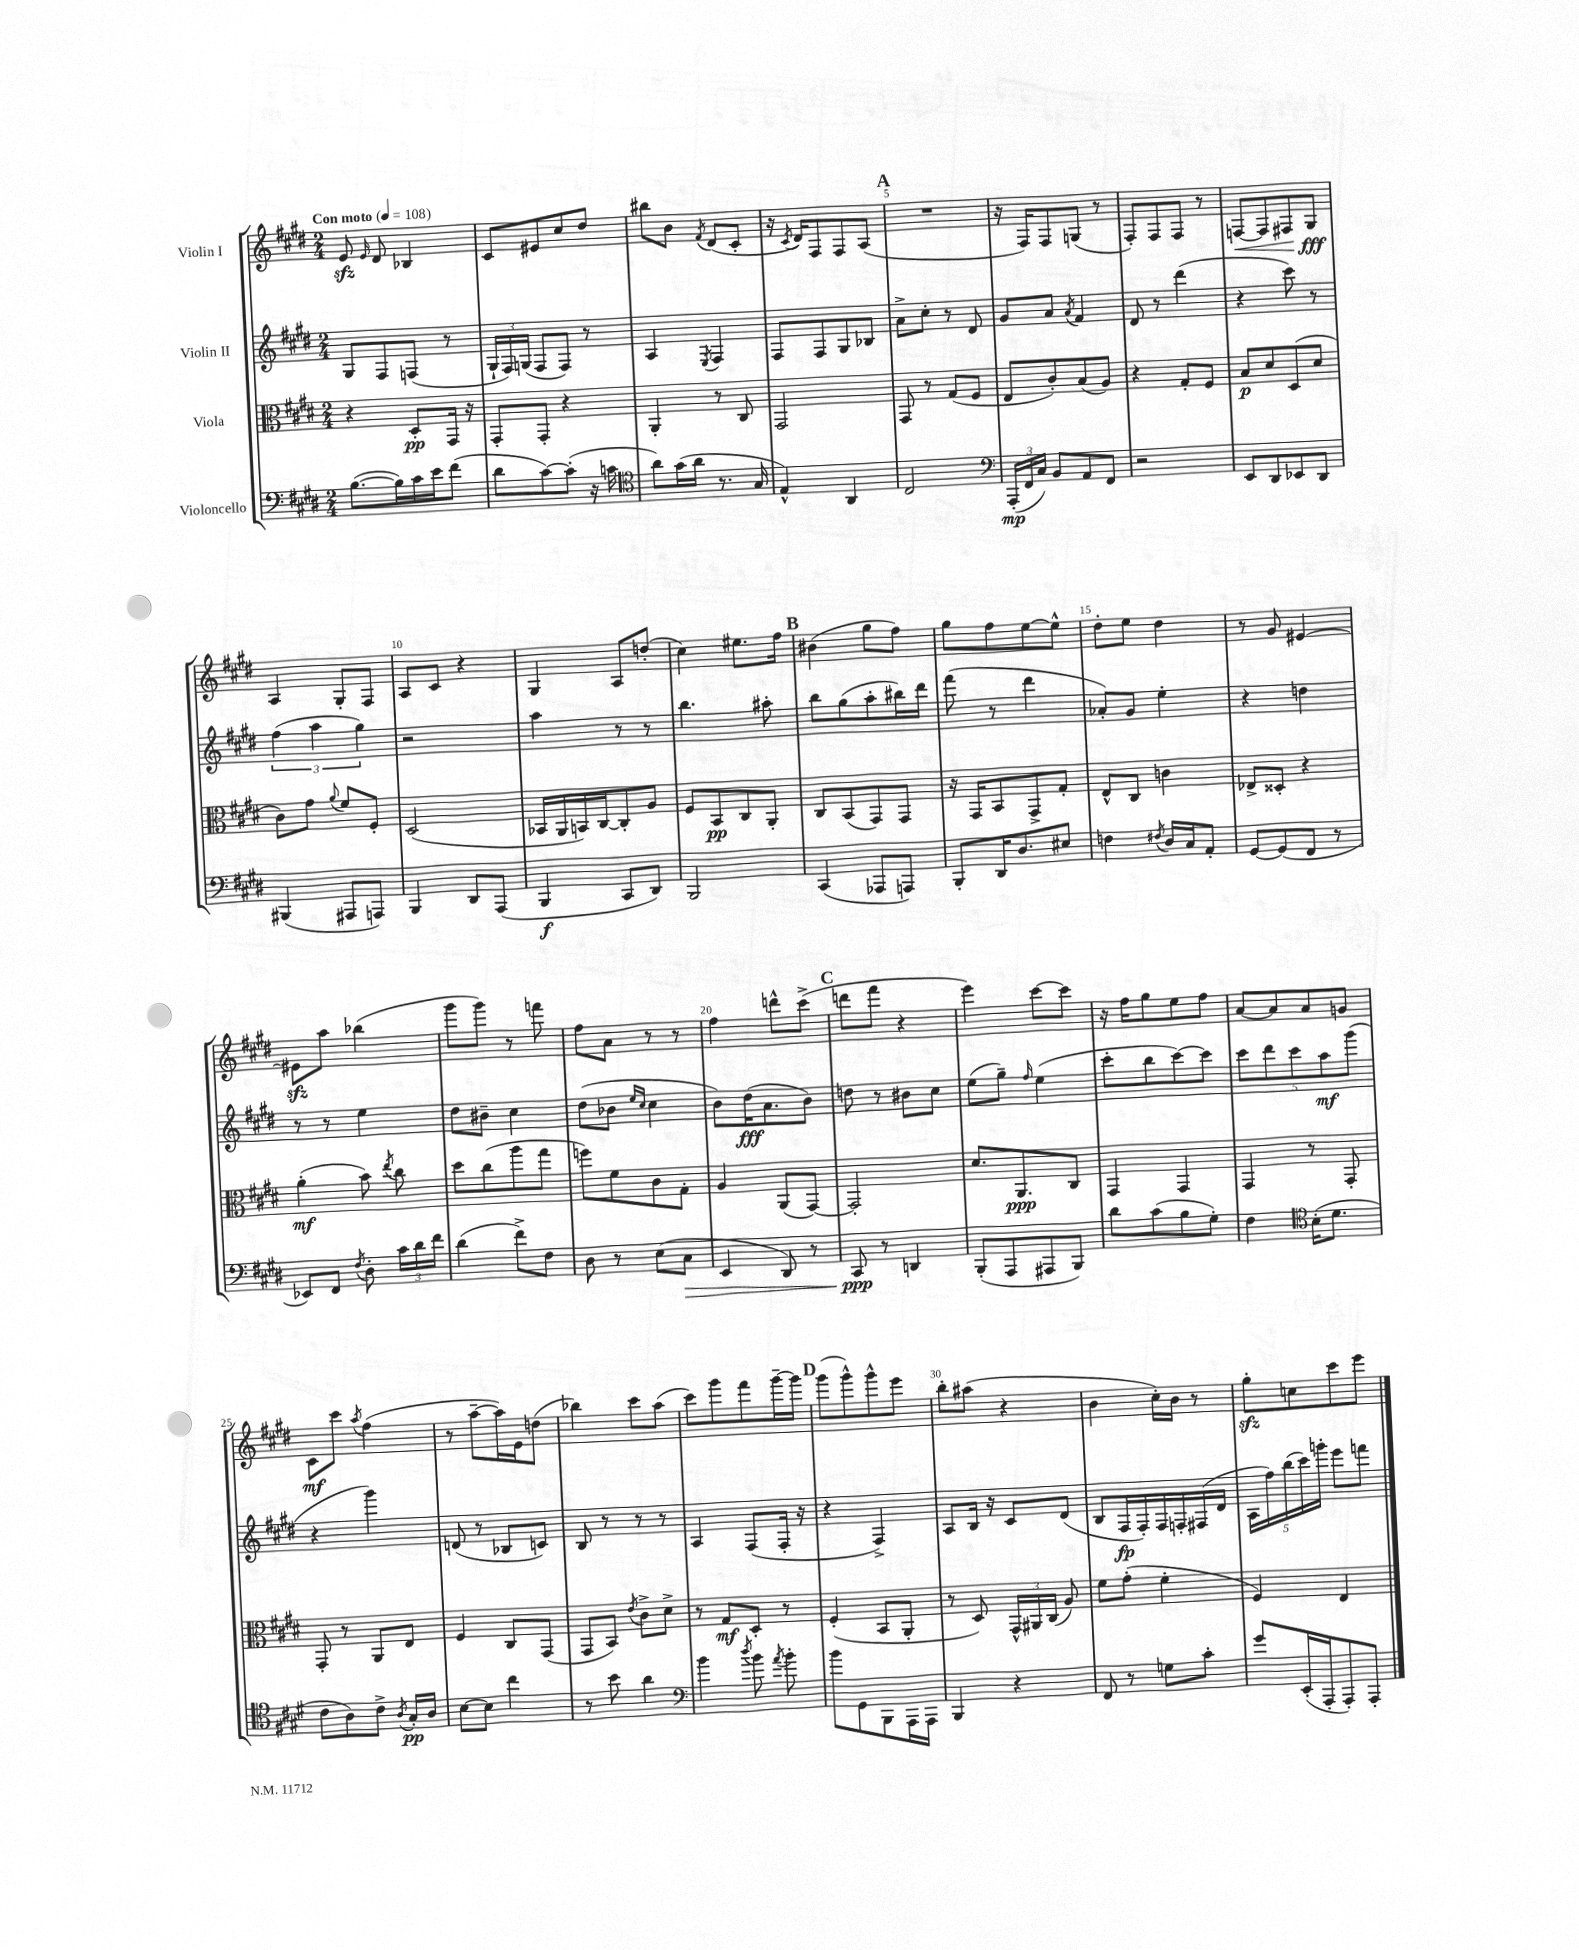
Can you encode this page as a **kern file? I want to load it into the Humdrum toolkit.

**kern	**kern	**kern	**kern
*staff4	*staff3	*staff2	*staff1
*clefF4	*clefC3	*clefG2	*clefG2
*k[f#c#g#d#]	*k[f#c#g#d#]	*k[f#c#g#d#]	*k[f#c#g#d#]
*M2/4	*M2/4	*M2/4	*M2/4
*MM108	*MM108	*MM108	*MM108
([8.B	4r	8G#	8e
.	.	.	16qqe
.	.	8F#	8d#
16B])	.	.	.
16c#	8D#'	(8F	4B-
16e	.	.	.
(8f#	16GG#	8r	.
.	16r	.	.
=	=	=	=
8d#	8GG#'	24G#`	8c#
.	.	24F#)	.
.	.	(24G	.
[8c#)	8GG#'	8F#	8e#
(8c#']	4r	8F#)	8cc#
16r	.	8r	8dd#
16c	.	.	.
=	=	=	=
*clefC4	*	*	*
8a)	4AA'	4A	8bb#
(16g#	.	.	8b
16a	.	.	.
.	.	8qE	8qf#
8.r	8r	4F#	(8d#
.	8C#	.	8c#'
16G#	.	.	.
=	=	=	=
4E^^)	2GG#	8F#	16r
.	.	.	8qc#
.	.	.	16d#)
.	.	8F#	8F#
4AA	.	8G#	8F#
.	.	8B-	(8A
=	=	=	=
2C#	8GG#	8a^	2r
.	8r	8cc#'	.
.	(8G#	8r	.
.	8F#	8d#	.
=	=	=	=
*clefF4	*	*	*
(24AAA'	8E	8g#	16r
24FF#	.	.	.
.	.	.	16F#)
24C#)	.	.	.
8BB	8c#')	8a	8F#
.	.	8qa	.
8AA	(8B	4f#	(8G
8FF#	8A)	.	8r
=	=	=	=
2r	4r	8d#	8F#')
.	.	8r	8F#
.	8G#'	(4ddd#	8F#
.	8F#	.	8r
=	=	=	=
8EE	8B	4r	[8F
8DD#	8d#	.	8F]
8EE-	(8D#	8ccc#)	8F#
8DD#	8d#	8r	8G#
=	=	=	=
(4BBB#	8c#)	(6ff#	4A
.	8g#	.	.
.	.	6aa	.
.	8qqa	.	.
8AAA#	8f#	.	8G#'
.	.	6gg#)	.
8AAA)	8F#'	.	8F#
=	=	=	=
4BBB	(2D#	2r	8A
.	.	.	8c#
8DD#	.	.	4r
(8AAA	.	.	.
=	=	=	=
4BBB	16BB-	4aa	4G#
.	16AA	.	.
.	16BB)	.	.
.	[16C#	.	.
8CC#	8C#']	8r	8A
8DD#)	8A	8r	(8dd'
=	=	=	=
2BBB	8F#	4.bb	4cc#)
.	8BB	.	.
.	8C#	.	8.ee#
.	8AA'	8aa#'	.
.	.	.	16ff#
=	=	=	=
(4CC#	8C#	8bb	(4b#
.	(8BB	(8gg#	.
8AAA-	8GG#)	8aa'	8gg#
8AAA)	8GG#	16bb#)	8ff#)
.	.	16ddd#	.
=	=	=	=
8BBB'	16r	(8fff#	8gg#
.	16GG#	.	.
16DD#	8BB	8r	8ff#
8.D#	.	.	.
.	8GG#^	4ddd#	[8ee
8E#	8G#'	.	8ee^^]
=	=	=	=
4F	8E^^	8a-')	8dd#'
.	8C#	8g#	8ee
8qF#	.	.	.
16D#	4c	4ee'	4dd#
16C#	.	.	.
8AA'	.	.	.
=	=	=	=
[8GG#	8E-^	4r	8r
(8GG#]	8D##'	.	8g#
8FF#	4r	4dd	[4e#
8r	.	.	.
=	=	=	=
8EE-)	(4a'	8r	8e#]
8FF#	.	8r	8aa
8qF#	.	.	.
8D#'	8b)	4ee	(4bb-
.	8qee	.	.
24c#	8cc#	.	.
24d#	.	.	.
24f#	.	.	.
=	=	=	=
(4d#	8dd#	8dd#	8ggg#
.	(8cc#	8b#~	8ggg#)
8f#^)	8aa	4cc#	8r
8F#	8gg#	.	8fff
=	=	=	=
8D#	8ff)	(8dd#	8ff#
8r	8f#	8b-	8a
.	.	16qqee	.
.	.	16qqcc#	.
(8E	8c#	4cc#	8r
8C#	8G#'	.	8r
=	=	=	=
4EE	4A	8b)	4ff#
.	.	(16dd#	.
.	.	8.a	.
8DD#)	(8AA	.	8ddd^^
8r	[8GG#)	8b)	(8ccc#^
=	=	=	=
8CC#	2GG#']	8dd	8ddd
8r	.	8r	8fff#
4DD	.	8b#	4r
.	.	8cc#	.
=	=	=	=
(8BBB'	8.d#	(8ee	4eee)
8AAA	.	8gg#~)	.
.	8.AA	.	.
.	.	16qqff#	.
8AAA#	.	(4ee	[8ccc#
8BBB)	8C#	.	8ccc#]
=	=	=	=
8d#	4GG#	8ccc#'	16r
.	.	.	16ff#
(8c#	.	8bb	8gg#
8B	4GG#	[8ccc#)	8ee
8G#')	.	8ccc#]	8ff#
=	=	=	=
4F#	4GG#	10ccc#	[8a
.	.	10ddd#	.
.	.	.	8a]
.	.	10ccc#	.
*clefC4	*	*	*
(16B'	8r	.	8a
.	.	10aa	.
8.d#	.	.	.
.	8GG#'	.	8g
.	.	(10ggg#	.
=	=	=	=
8c#	8GG#'	4r	8c#
8A)	8r	.	8ccc#
.	.	.	8qaa
8c#^	8AA	4ggg#)	(4ff#
8qA	.	.	.
16G#'	8E	.	.
16A	.	.	.
=	=	=	=
[8B	4F#	(8d	8r
8B]	.	8r	[8aa~
4cc#	8C#	8B-	16aa])
.	.	.	16e
.	(8GG#	8c)	(8dd
=	=	=	=
8r	8GG#	8B	4bb-)
8b	8BB)	8r	.
.	8qe	.	.
4a	8c#^	8r	8ccc#
.	8d#^	8r	(8aa
=	=	=	=
*clefF4	*	*	*
4b	8r	4A	8ccc#)
.	8G#	.	8ggg#
8qdd#	.	.	.
8b	8D#'	(8F#	8fff#
8qa	.	.	.
8b'	8r	16F#'	[16ggg#~
.	.	16r	16ggg#]
=	=	=	=
8b	(4F#'	4r	(8ggg#
8GG#	.	.	8ggg#^^)
8BBB	8BB	4F#^)	8ggg#^^
16AAA	8AA'	.	8eee
16AAA	.	.	.
=	=	=	=
4BBB	8r	8A	8bb'
.	8D#)	16B	(8aa#
.	.	16r	.
4r	24GG#^^	8c#	4r
.	24AA#	.	.
.	(24C#	.	.
.	8A)	(8d#	.
=	=	=	=
8FF#	8f#	8B	4b
8r	(8g#'	16F#	.
.	.	16F#')	.
8G	4f#'	16F#	16cc#')
.	.	16F'	16b
8c#'	.	(16F#	8r
.	.	16d#	.
=	=	=	=
8g#	4F#)	20A	8gg#'
.	.	20ff#)	.
.	.	(20bb	.
(16EE'	.	.	8cc
.	.	20ccc#)	.
16AAA'	.	.	.
.	.	20ggg'	.
8AAA')	4E	8eee	8ccc#
8AAA'	.	8fff	8eee
==	==	==	==
*-	*-	*-	*-
